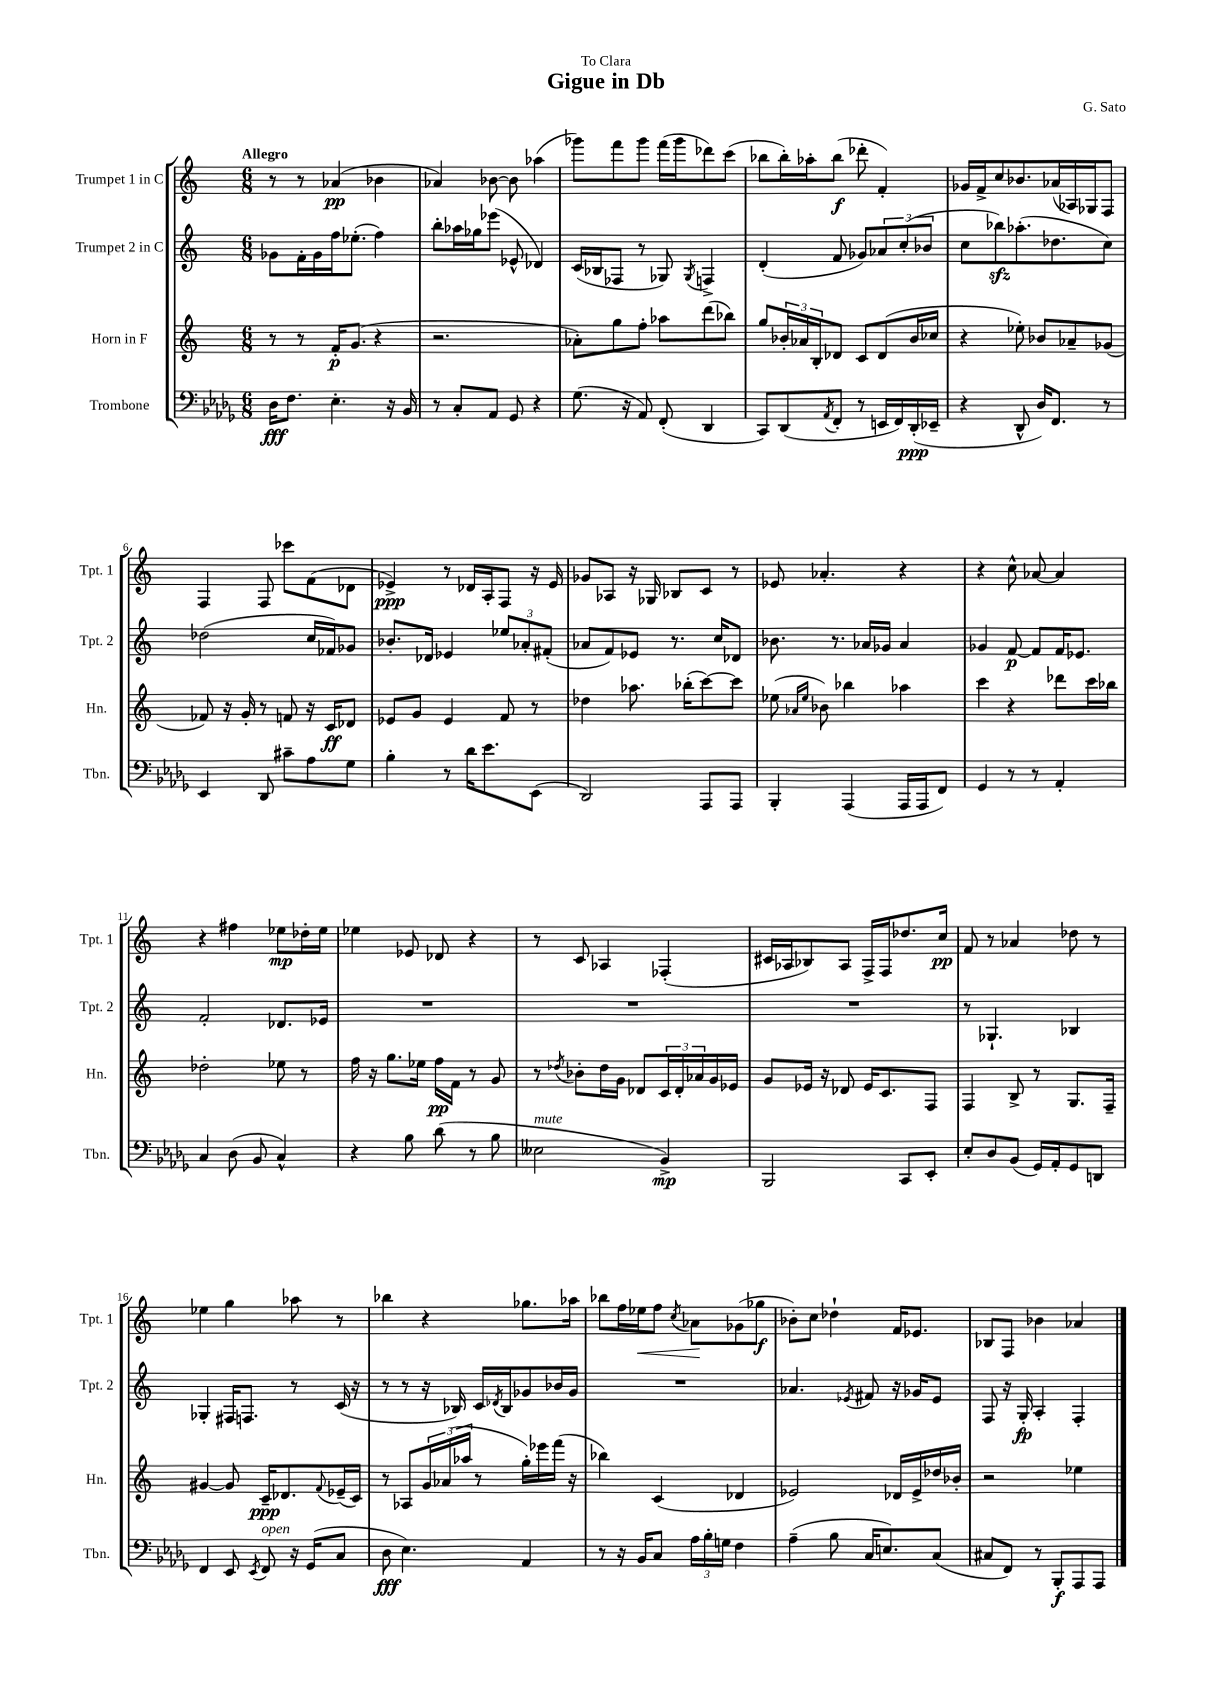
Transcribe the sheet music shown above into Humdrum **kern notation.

**kern	**dynam	**kern	**dynam	**kern	**dynam	**kern	**dynam
*part4	*part4	*part3	*part3	*part2	*part2	*part1	*part1
*staff4	*staff4	*staff3	*staff3	*staff2	*staff2	*staff1	*staff1
*I"Trombone	*	*I"Horn in F	*	*I"Trumpet 2 in C	*	*I"Trumpet 1 in C	*
*I'Tbn.	*	*I'Hn.	*	*I'Tpt. 2	*	*I'Tpt. 1	*
*clefF4	*	*clefG2	*	*clefG2	*	*clefG2	*
*k[b-e-a-d-g-]	*	*k[]	*	*k[]	*	*k[]	*
*M6/8	*	*M6/8	*	*M6/8	*	*M6/8	*
=1	=1	=1	=1	=1	=1	=1	=1
!	!	!	!	!	!	!LO:TX:a:B:t=Allegro	!
16D-\KL	fff	8r	.	8g-X\L	.	8r	.
8.F\J	.	.	.	.	.	.	.
.	.	8r	.	16f'\L	.	8r	.
.	.	.	.	16g-\	.	.	.
4.E-'\	.	16f'/KL	p	16ff\J	.	(4a-X/	pp
.	.	(8.g/J	.	(8.ee-X'\J	.	.	.
.	.	4r	.	4ff\)	.	4b-X\	.
16r	.	.	.	.	.	.	.
16BB-/	.	.	.	.	.	.	.
=2	=2	=2	=2	=2	=2	=2	=2
8r	.	2.r	.	8bb'\L	.	4a-X/)	.
8C'/L	.	.	.	16aa-X\L	.	.	.
.	.	.	.	16gg-X\J	.	.	.
8AA-/J	.	.	.	(8eee-X\J	.	[8b-X\	.
8GG-/	.	.	.	8e-X^^/	.	8b-\]	.
4r	.	.	.	4d-X/)	.	(4aa-X\	.
=3	=3	=3	=3	=3	=3	=3	=3
(8.G-\	.	8a-X'\L)	.	(16c/LL	.	8ggg-X\L)	.
.	.	.	.	16B-X/J	.	.	.
.	.	8gg\	.	8F-X/J	.	8fff\	.
16r	.	.	.	.	.	.	.
8AA-/)	.	8ff'\J	.	8r	.	8ggg-\J	.
(8FF'/	.	8aa-X\L	.	8G-X/)	.	(16fff\LL	.
.	.	.	.	.	.	16ggg-\J	.
.	.	.	.	8qG-/	.	.	.
4DD-/	.	(8ddd\	.	4Fn^/	.	8ddd-X\)	.
.	.	8bb-X\J)	.	.	.	(8ccc\J	.
=4	=4	=4	=4	=4	=4	=4	=4
8CC/L)	.	8gg/L	.	(4d'/	.	8bb-X\L	.
(8DD-/	.	24b-X'/L	.	.	.	16bb-'\L)	.
.	.	24a-X/	.	.	.	.	.
.	.	.	.	.	.	16aa-X'\J	.
.	.	24B'/J	.	.	.	.	.
8qAA-/	.	.	.	.	.	.	.
8FF'/J	.	8d-X/J	.	8f/	.	(8bb-\J	f
8r	.	8c/L	.	8g-X/L)	.	8ddd-X'\	.
16EEn/LL	.	(8d-/	.	12a-X/	.	4f'/)	.
16FF/)	.	.	.	.	.	.	.
.	.	.	.	(12cc'/	.	.	.
(16DD-'/	ppp	16b-/L	.	.	.	.	.
.	.	.	.	12b-X/J	.	.	.
16EE-X~/JJ	.	16cc-X/JJ	.	.	.	.	.
=5	=5	=5	=5	=5	=5	=5	=5
4r	.	4r	.	8cc\L	.	16g-X/LL	.
.	.	.	.	.	.	16f^/J	.
.	.	.	.	8bb-Xzz\)	.	8cc/	.
8DD-^^/	.	8ee-X'\)	.	(8.aa-X'\	.	8.b-X/	.
16D-/KL)	.	8b-X/L	.	.	.	.	.
8.FF/J	.	.	.	8.dd-X\	.	(16a-X/L	.
.	.	8a-X~/	.	.	.	16A-X/)	.
.	.	.	.	.	.	16G-X/J	.
8r	.	(8g-X/J	.	8cc\J)	.	8F/J	.
!!LO:LB:g=z
=6	=6	=6	=6	=6	=6	=6	=6
4EE-/	.	8f-X/)	.	(2dd-X\	.	4F/	.
.	.	16r	.	.	.	.	.
.	.	16g'/	.	.	.	.	.
8DD-/	.	8r	.	.	.	8F/	.
8c#X~\L	.	8fn/	.	.	.	8ccc-X\L	.
8A-\	.	16r	.	16cc/LL	.	(8f\	.
.	.	16c/KL	ff	16f-X/J)	.	.	.
8G-\J	.	8d-X/J	.	8g-X/J	.	8d-X\J	.
=7	=7	=7	=7	=7	=7	=7	=7
4B-'\	.	8e-X/L	.	8.b-X'/L	.	4e-X^/)	ppp
.	.	8g/J	.	.	.	.	.
.	.	.	.	16d-X/Jk	.	.	.
8r	.	4e-/	.	4e-X/	.	8r	.
16d-\KL	.	.	.	.	.	16d-X/LL	.
8.e-\	.	.	.	.	.	16A'/J	.
.	.	8f/	.	12ee-X/L	.	8F/J	.
.	.	.	.	12a-X'/	.	.	.
(8EE-\J	.	8r	.	.	.	16r	.
.	.	.	.	(12f#X'/J	.	.	.
.	.	.	.	.	.	16e-/	.
=8	=8	=8	=8	=8	=8	=8	=8
2DD-/)	.	4dd-X\	.	8a-X/L	.	8g-X/L	.
.	.	.	.	8f/)	.	8A-X/J	.
.	.	8.aa-X\	.	8e-X/J	.	16r	.
.	.	.	.	.	.	16G-X/	.
.	.	.	.	8.r	.	8B-X/L	.
.	.	(16bb-X'\KL	.	.	.	.	.
8AAA-/L	.	[8ccc\)	.	.	.	8c/J	.
.	.	.	.	16cc/KL	.	.	.
8AAA-/J	.	8ccc\J]	.	8d-X/J	.	8r	.
=9	=9	=9	=9	=9	=9	=9	=9
4BBB-'/	.	(8ee-X\	.	8.b-X\	.	8e-X/	.
.	.	16qqa-X/LL	.	.	.	.	.
.	.	16qqee-/JJ	.	.	.	.	.
.	.	8b-X\)	.	.	.	4.a-X'/	.
.	.	.	.	8.r	.	.	.
(4AAA-/	.	4bb-X\	.	.	.	.	.
.	.	.	.	16a-X/LL	.	.	.
.	.	.	.	16g-X/JJ	.	.	.
16AAA-/LL	.	4aa-X\	.	4a-/	.	4r	.
16AAA-/J	.	.	.	.	.	.	.
8FF/J)	.	.	.	.	.	.	.
=10	=10	=10	=10	=10	=10	=10	=10
4GG-/	.	4ccc\	.	4g-X/	.	4r	.
8r	.	4r	.	[8f/	p	8cc^^\	.
8r	.	.	.	8f/L]	.	[8a-X/	.
4AA-'/	.	8ddd-X\L	.	16f/K	.	4a-/]	.
.	.	.	.	8.e-X/J	.	.	.
.	.	16ccc\L	.	.	.	.	.
.	.	16bb-X\JJ	.	.	.	.	.
!!LO:LB:g=z
=11	=11	=11	=11	=11	=11	=11	=11
4C/	.	2dd-X'\	.	2f'/	.	4r	.
(8D-\	.	.	.	.	.	4ff#X\	.
8BB-/	.	.	.	.	.	.	.
4C^^/)	.	8ee-X\	.	8.d-X/L	.	8ee-X\L	mp
.	.	8r	.	.	.	16dd-X'\L	.
.	.	.	.	16e-X/Jk	.	16ee-\JJ	.
=12	=12	=12	=12	=12	=12	=12	=12
4r	.	16ff\	.	2.r	.	4ee-X\	.
.	.	16r	.	.	.	.	.
.	.	8.gg\L	.	.	.	.	.
8B-\	.	.	.	.	.	8e-X/	.
.	.	16ee-X\Jk	.	.	.	.	.
(8d-\	.	16ff\LL	pp	.	.	8d-X/	.
.	.	16f\JJ	.	.	.	.	.
8r	.	8r	.	.	.	4r	.
8B-\	.	8g/	.	.	.	.	.
=13	=13	=13	=13	=13	=13	=13	=13
!LO:TX:a:i:t=mute	!	!	!	!	!	!	!
2E--X\	.	8r	.	2.r	.	8r	.
.	.	8qdd-X/	.	.	.	.	.
.	.	8b-X'\L	.	.	.	8c/	.
.	.	16dd-\L	.	.	.	4A-X/	.
.	.	16g\JJ	.	.	.	.	.
.	.	8d-X/L	.	.	.	.	.
4BB-^/)	mp	24c/L	.	.	.	(4F-X'/	.
.	.	24d-'/	.	.	.	.	.
.	.	24a-X/	.	.	.	.	.
.	.	16g/	.	.	.	.	.
.	.	16e-X/JJ	.	.	.	.	.
=14	=14	=14	=14	=14	=14	=14	=14
2BBB-/	.	8g/L	.	2.r	.	16c#X/LL	.
.	.	.	.	.	.	16A-X/J	.
.	.	16e-X/Jk	.	.	.	8B-X/)	.
.	.	16r	.	.	.	.	.
.	.	8d-X/	.	.	.	8A-/J	.
.	.	16e-/KL	.	.	.	16F^/LL	.
.	.	8.c/	.	.	.	16F/J	.
8CC/L	.	.	.	.	.	8.dd-X/	.
8EE-'/J	.	8F/J	.	.	.	.	.
.	.	.	.	.	.	16cc/Jk	pp
=15	=15	=15	=15	=15	=15	=15	=15
8E-'/L	.	4F/	.	8r	.	8f/	.
8D-/	.	.	.	4.G-X`/	.	8r	.
(8BB-/J	.	8B^/	.	.	.	4a-X/	.
16GG-/LL)	.	8r	.	.	.	.	.
16AA-'/J	.	.	.	.	.	.	.
8GG-/	.	8.G/L	.	4B-X/	.	8dd-X\	.
8DDn/J	.	.	.	.	.	8r	.
.	.	16F~/Jk	.	.	.	.	.
!!LO:LB:g=z
=16	=16	=16	=16	=16	=16	=16	=16
4FF/	.	[4g#X/	.	4G-X'/	.	4ee-X\	.
8EE-/	.	8g#/]	.	16F#X/KL	.	4gg\	.
.	.	.	.	8.Fn/J	.	.	.
8qEE-/	.	.	.	.	.	.	.
!LO:TX:a:i:t=open	!	!	!	!	!	!	!
8FF/	.	16c~/KL	ppp	.	.	.	.
.	.	8.d-X/	.	.	.	.	.
16r	.	.	.	8r	.	8aa-X\	.
(16GG-/KL	.	.	.	.	.	.	.
.	.	8qqf/	.	.	.	.	.
8C/J	.	(16e-X~/L	.	(16c/	.	8r	.
.	.	16c/JJ)	.	16r	.	.	.
=17	=17	=17	=17	=17	=17	=17	=17
8D-\	fff	8r	.	8r	.	4bb-X\	.
4.E-\)	.	8A-X/L	.	8r	.	.	.
.	.	24g/L	.	16r	.	4r	.
.	.	(24a-X/	.	.	.	.	.
.	.	.	.	16B-X/)	.	.	.
.	.	24aa-X/JJ	.	.	.	.	.
.	.	8r	.	16c/LL	.	.	.
.	.	.	.	8qd-X/	.	.	.
.	.	.	.	16B-/J	.	.	.
4AA-/	.	16gg'\LL)	.	8g-X/	.	8.gg-X\L	.
.	.	16eee-X\	.	.	.	.	.
.	.	(16fff\JJ	.	16b-X/L	.	.	.
.	.	16r	.	16g-/JJ	.	16aa-X\Jk	.
=18	=18	=18	=18	=18	=18	=18	=18
8r	.	4bb-X\)	.	2.r	.	8bb-X\L	.
16r	.	.	.	.	.	16ff\L	.
!	!	!	!	!	!	!	!LO:HP:b
16BB-/KL	.	.	.	.	.	16ee-X\J	<
8C/J	.	(4c/	.	.	.	8ff\J	.
.	.	.	.	.	.	8qcc/	.
24A-\LL	.	.	.	.	.	8a-X\L	.
24B-'\	.	.	.	.	.	.	.
24Gn\JJ	.	.	.	.	.	.	.
4F\	.	4d-X/	.	.	.	(8g-X\	[
.	.	.	.	.	.	8gg-X\J	f
=19	=19	=19	=19	=19	=19	=19	=19
(4A-~\	.	2e-X/)	.	4.a-X/	.	8b-X'\L)	.
.	.	.	.	.	.	8cc\J	.
8B-\	.	.	.	.	.	4dd-X`\	.
.	.	.	.	8qe-X/	.	.	.
16C/KL	.	.	.	8f#X/	.	.	.
8.En/)	.	.	.	.	.	.	.
.	.	16d-X/LL	.	16r	.	16f/KL	.
.	.	16e-^/	.	16g-X/KL	.	8.e-X/J	.
(8C/J	.	16dd-X/	.	8e-/J	.	.	.
.	.	16b-X'/JJ	.	.	.	.	.
=20	=20	=20	=20	=20	=20	=20	=20
8C#X/L	.	2r	.	8F/	.	8B-X/L	.
8FF/J)	.	.	.	16r	.	8F/J	.
.	.	.	.	16G'/	fp	.	.
8r	.	.	.	4A'/	.	4b-X\	.
8BBB-'/L	f	.	.	.	.	.	.
8AAA-/	.	4ee-X\	.	4F'/	.	4a-X/	.
8AAA-/J	.	.	.	.	.	.	.
==	==	==	==	==	==	==	==
*-	*-	*-	*-	*-	*-	*-	*-
